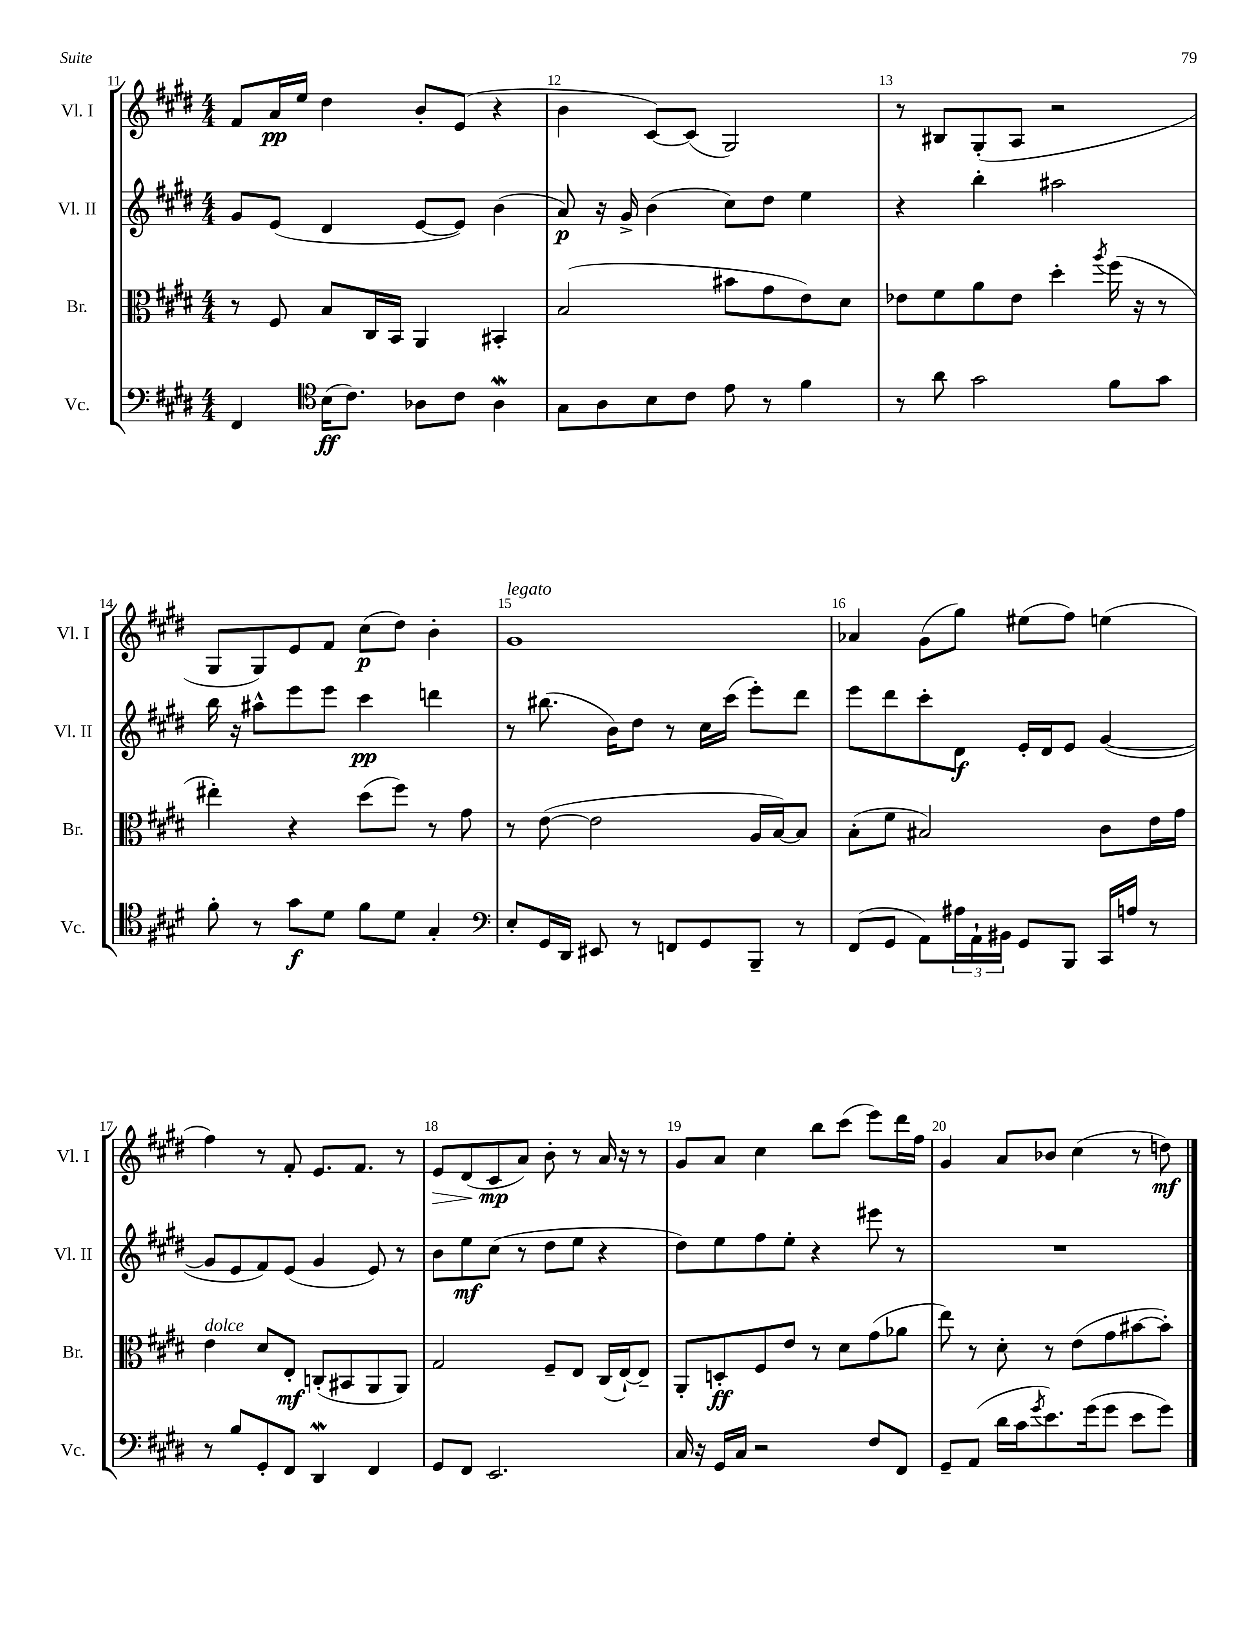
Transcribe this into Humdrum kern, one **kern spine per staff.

**kern	**kern	**kern	**kern
*staff4	*staff3	*staff2	*staff1
*clefF4	*clefC3	*clefG2	*clefG2
*k[f#c#g#d#]	*k[f#c#g#d#]	*k[f#c#g#d#]	*k[f#c#g#d#]
*M4/4	*M4/4	*M4/4	*M4/4
4FF#	8r	8g#	8f#
.	8F#	(8e	16a
.	.	.	16ee
*clefC4	*	*	*
(16B	8B	4d#	4dd#
8.c#)	.	.	.
.	16C#	.	.
.	16BB	.	.
8A-	4AA	[8e	8b'
8c#	.	8e])	(8e
4A-	4BB#'	(4b	4r
=	=	=	=
8G#	(2B	8a)	4b
8A	.	16r	.
.	.	16g#^	.
8B	.	(4b	[8c#)
8c#	.	.	(8c#]
8e	8b#	8cc#)	2G#)
8r	8g#	8dd#	.
4f#	8e)	4ee	.
.	8d#	.	.
=	=	=	=
8r	8e-	4r	8r
8a	8f#	.	8B#
2g#	8a	4bb'	(8G#'
.	8e-	.	8A
.	4dd#'	2aa#	2r
.	8qaa	.	.
8f#	(16ff#	.	.
.	16r	.	.
8g#	8r	.	.
=	=	=	=
8f#'	4ee#')	16bb	8G#
.	.	16r	.
8r	.	8aa#^^	8G#)
8g#	4r	8eee	8e
8d#	.	8eee	8f#
8f#	(8dd#	4ccc#	(8cc#
8d#	8ff#)	.	8dd#)
4G#'	8r	4ddd	4b'
.	8g#	.	.
=	=	=	=
*clefF4	*	*	*
8E'	8r	8r	1g#
16GG#	([8e	(8.bb#	.
16DD#	.	.	.
8EE#	2e]	.	.
.	.	16b)	.
8r	.	8dd#	.
8FF	.	8r	.
8GG#	.	16cc#	.
.	.	(16ccc#	.
8BBB~	16A	8eee')	.
.	[16B)	.	.
8r	8B]	8ddd#	.
=	=	=	=
(8FF#	(8B'	8eee	4a-
8GG#	8f#	8ddd#	.
8AA)	2B#)	8ccc#'	(8g#
24A#	.	8d#	8gg#)
24AA`	.	.	.
24BB#	.	.	.
8GG#	.	16e'	(8ee#
.	.	16d#	.
8BBB	.	8e	8ff#)
16CC#	8c#	([4g#	(4ee
16A	.	.	.
8r	16e	.	.
.	16g#	.	.
=	=	=	=
8r	4e	8g#]	4ff#)
8B	.	8e	.
8GG#'	8d#	8f#)	8r
8FF#	8E'	(8e	8f#'
4DD#	(8C'	4g#	8.e
.	8BB#	.	.
.	.	.	8.f#
4FF#	8AA	8e)	.
.	8AA)	8r	8r
=	=	=	=
8GG#	2G#	8b	8e
8FF#	.	8ee	(8d#
2.EE	.	(8cc#	8c#
.	.	8r	8a)
.	8F#~	8dd#	8b'
.	8E	8ee	8r
.	(16C#	4r	16a
.	[16E`)	.	16r
.	8E~]	.	8r
=	=	=	=
16C#	8AA'	8dd#)	8g#
16r	.	.	.
16GG#	8D'	8ee	8a
16C#	.	.	.
2r	8F#	8ff#	4cc#
.	8e	8ee'	.
.	8r	4r	8bb
.	8d#	.	(8ccc#
8F#	(8g#	8eee#	8eee)
8FF#	8a-	8r	16ddd#
.	.	.	16ff#
=	=	=	=
8GG#~	8ee)	1r	4g#
(8AA	8r	.	.
16d#	8d#'	.	8a
16c#	.	.	.
8qg#	.	.	.
8.e)	8r	.	8b-
.	(8e	.	(4cc#
(16g#	.	.	.
8g#	8g#	.	.
8e	[8b#	.	8r
8g#)	8b#'])	.	8dd)
==	==	==	==
*-	*-	*-	*-
